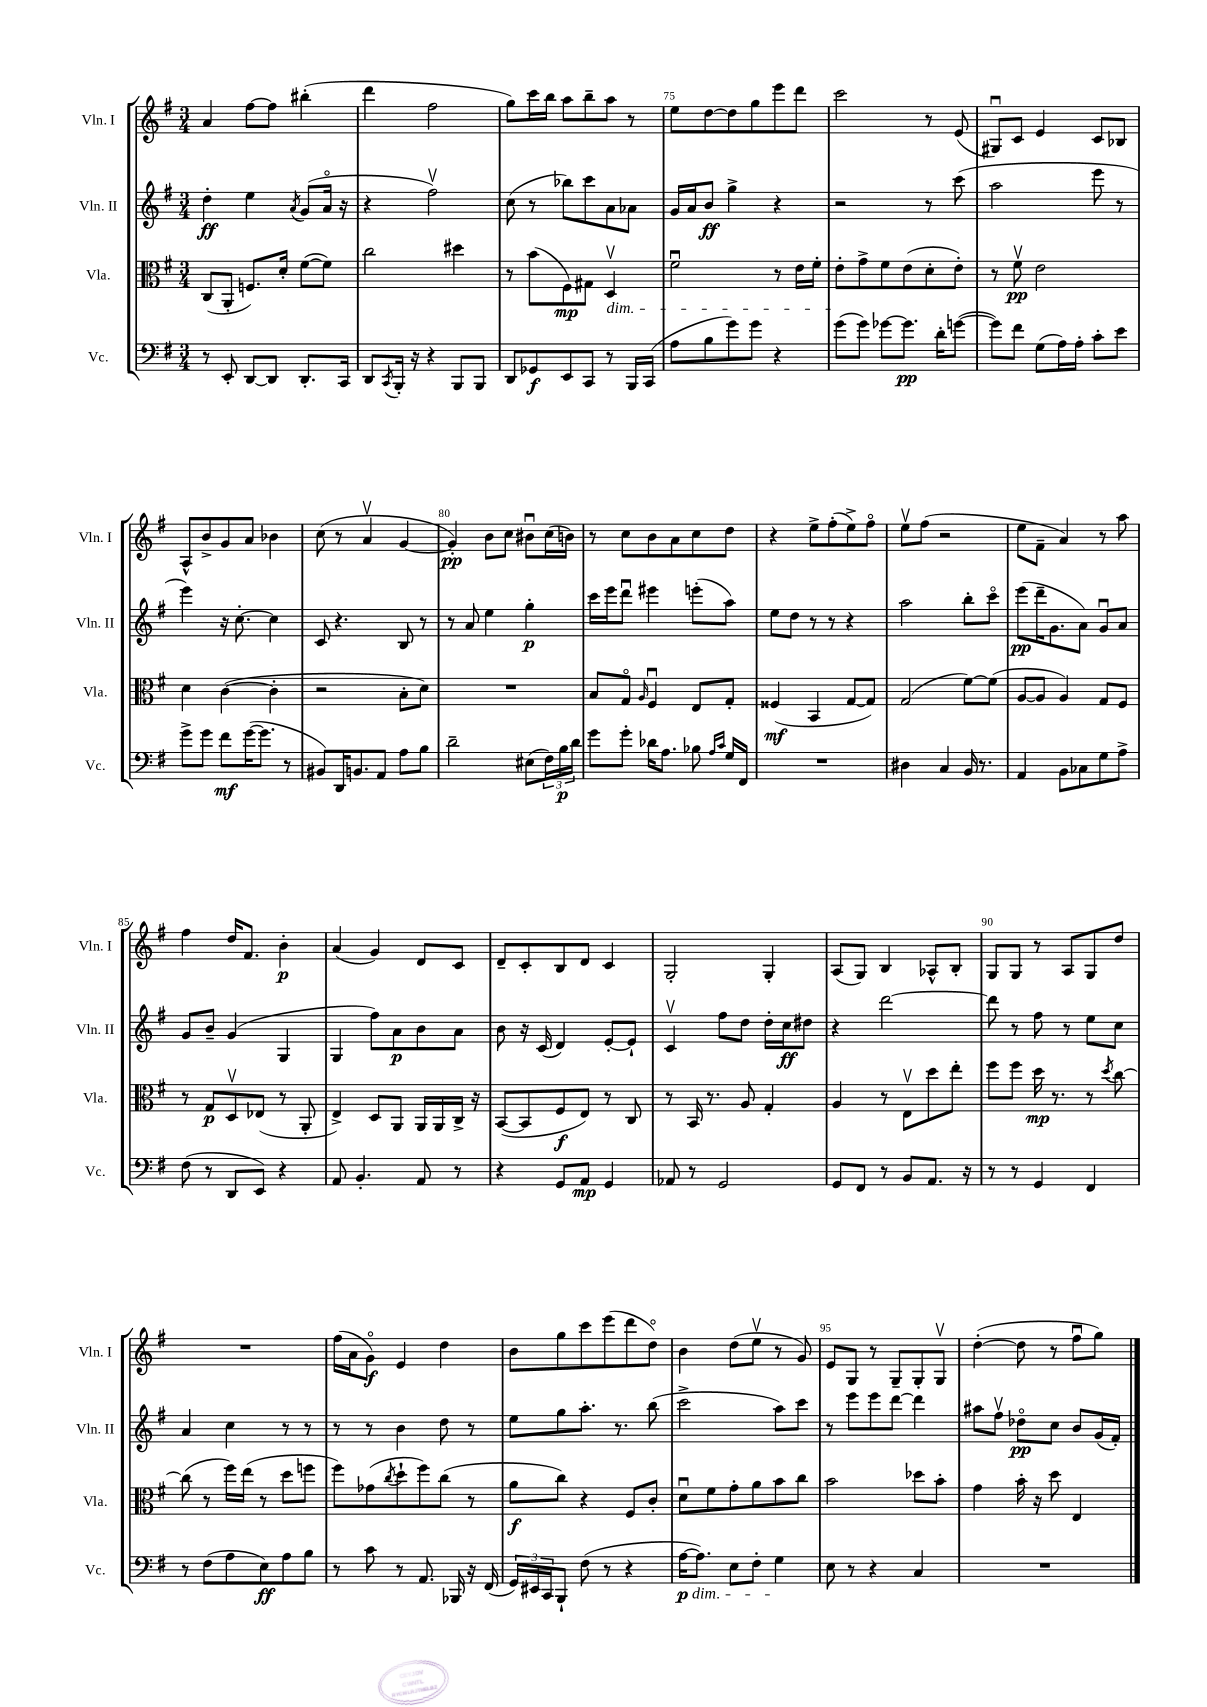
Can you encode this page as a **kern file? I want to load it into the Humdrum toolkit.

**kern	**kern	**kern	**kern
*staff4	*staff3	*staff2	*staff1
*clefF4	*clefC3	*clefG2	*clefG2
*k[f#]	*k[f#]	*k[f#]	*k[f#]
*M3/4	*M3/4	*M3/4	*M3/4
8r	(8C	4dd'	4a
8EE'	8AA'	.	.
[8DD	8.F)	4ee	[8ff#
8DD]	.	.	8ff#]
.	16d'	.	.
.	.	8qa	.
8.DD'	([8f#	(8g	(4bb#'
.	8f#])	16ao	.
16CC	.	16r	.
=	=	=	=
8DD	2cc	4r	4ddd
8qCC	.	.	.
16BBB'	.	.	.
16r	.	.	.
4r	.	2ff#v)	2ff#
8BBB	4dd#	.	.
8BBB	.	.	.
=	=	=	=
8DD	8r	(8cc	8gg)
8GG-	(8b	8r	16ccc
.	.	.	16bb
8EE	8F#)	8bb-)	8aa
8CC	8G#	8ccc	8bb~
8r	4Dv	8a	8aa
16BBB	.	8a-	8r
(16CC	.	.	.
=	=	=	=
8A	2f#u	16g	8ee
.	.	16a	.
8B	.	8b	[8dd
8g)	.	4gg^	8dd]
8g	.	.	8gg
4r	8r	4r	8eee
.	16e	.	8ddd
.	16f#'	.	.
=	=	=	=
(8g	8e'	2r	2ccc
8g)	8g^	.	.
[8g-	8f#	.	.
8.g-]	(8e	.	.
.	8d'	8r	8r
16d'	.	.	.
([8g	8e')	(8ccc	(8e
=	=	=	=
8g])	8r	2aa	8G#u)
8f#	8f#v	.	8c
(8G	2e	.	4e
16A)	.	.	.
16A'	.	.	.
8c'	.	8eee	8c
8e	.	8r	8B-
=	=	=	=
8g^	4d	4eee)	8A^^
8g	.	.	8b^
8f#	([4c	16r	8g
.	.	[8.cc'	.
([16g	.	.	8a
8.g]	.	.	.
.	4c']	4cc]	4b-
8r	.	.	.
=	=	=	=
8BB#)	2r	8c	(8cc
16DD	.	4.r	8r
8.BB	.	.	.
.	.	.	4av
8AA	.	.	.
8A	8B'	8B	[4g
8B	8d)	8r	.
=	=	=	=
2d~	2.r	8r	4g'])
.	.	8a	.
.	.	4ee	8b
.	.	.	8cc
(8E#	.	4gg'	8b#u
24F#)	.	.	(16cc
24B	.	.	.
.	.	.	16b)
24d	.	.	.
=	=	=	=
8g	8B	16ccc	8r
.	.	16eee	.
8g'	8Go	8dddu	8cc
.	16qqA	.	.
16d-	4F#u	4eee#	8b
8.A	.	.	.
.	.	.	8a
8B-	8E	(8eee'	8cc
16qqA	.	.	.
16qqc	.	.	.
16G	8G'	8aa)	8dd
16FF#	.	.	.
=	=	=	=
2.r	(4F##	8ee	4r
.	.	8dd	.
.	4BB	8r	8ee^
.	.	8r	(8ff#'
.	[8G	4r	8ee^)
.	8G])	.	8ff#o
=	=	=	=
4D#	(2G	2aa	8eev
.	.	.	(8ff#
4C	.	.	2r
16BB	[8f#)	8bb'	.
8.r	.	.	.
.	(8f#]	8ccco	.
=	=	=	=
4AA	[8A	(8eee	8ee
.	8A]	16ddd~	8f#~
.	.	8.g	.
8BB	4A)	.	4a)
8C-	.	8a)	.
8G	8G	8gu	8r
8A^	8F#	8a	8aa
=	=	=	=
(8F#	8r	8g	4ff#
8r	8G	8b~	.
8DD	8Dv	(4g	16dd
.	.	.	8.f#
8EE)	(8E-	.	.
4r	8r	4G	4b'
.	8AA'	.	.
=	=	=	=
8AA	4E^)	4G	(4a
4.BB'	.	.	.
.	8D	8ff#)	4g)
.	8AA	8a	.
8AA	16AA	8b	8d
.	16AA	.	.
8r	16C^	8a	8c
.	16r	.	.
=	=	=	=
4r	([8BB	8b	8d~
.	8BB]	16r	8c'
.	.	(16c	.
8GG	8F#	4d)	8B
8AA	8E)	.	8d
4GG	8r	[8e'	4c
.	8C	8e`]	.
=	=	=	=
8AA-	8r	4cv	2G'
8r	16BB	.	.
.	8.r	.	.
2GG	.	8ff#	.
.	8A	8dd	.
.	4G'	16dd'	4G'
.	.	16cc	.
.	.	8dd#	.
=	=	=	=
8GG	4A	4r	(8A
8FF#	.	.	8G)
8r	8r	[2ddd	4B
8BB	8Ev	.	.
8.AA	8dd	.	8A-^^
.	8ee'	.	8B'
16r	.	.	.
=	=	=	=
8r	8ff#	8ddd]	8G
8r	8ff#	8r	8G
4GG	16dd	8ff#	8r
.	8.r	.	.
.	.	8r	8A
4FF#	8r	8ee	8G
.	8qdd	.	.
.	[8cc	8cc	8dd
=	=	=	=
8r	(8cc]	4a	2.r
(8F#	8r	.	.
8A	16ff#)	4cc	.
.	(16ee	.	.
8E)	8r	.	.
8A	8dd	8r	.
8B	8ff	8r	.
=	=	=	=
8r	8ff#)	8r	(16ff#
.	.	.	16a
8c	(8g-	8r	8go)
.	8qcc	.	.
8r	8dd`	4b	4e
8.AA	8ff#)	.	.
.	(8cc	8dd	4dd
16BBB-	.	.	.
16r	8r	8r	.
(16FF#	.	.	.
=	=	=	=
24GG)	8a	8ee	8b
24EE#	.	.	.
24CC	.	.	.
8BBB`	8cc)	8gg	8gg
(8F#	4r	8.aa'	8ccc
8r	.	.	(8eee
.	.	8.r	.
4r	8F#	.	8ddd
.	8c'	(8bb	8ddo)
=	=	=	=
[16A	8du	2ccc^	4b
8.A])	.	.	.
.	8f#	.	.
8E	8g'	.	(8dd
8F#'	8a	.	8eev
4G	8b	8aa)	8r
.	8cc	8ccc	8g)
=	=	=	=
8E	2b	8r	8e
8r	.	8eee	8G
4r	.	8eee	8r
.	.	[8ddd	8G~
4C	8dd-	4ddd]	8G'
.	8b'	.	8Gv
=	=	=	=
2.r	4g	8aa#	([4dd'
.	.	8ff#v	.
.	16b'	8dd-o	8dd]
.	16r	.	.
.	8dd	8cc	8r
.	4E	8b	8ff#u
.	.	(16g	8gg)
.	.	16f#')	.
==	==	==	==
*-	*-	*-	*-
